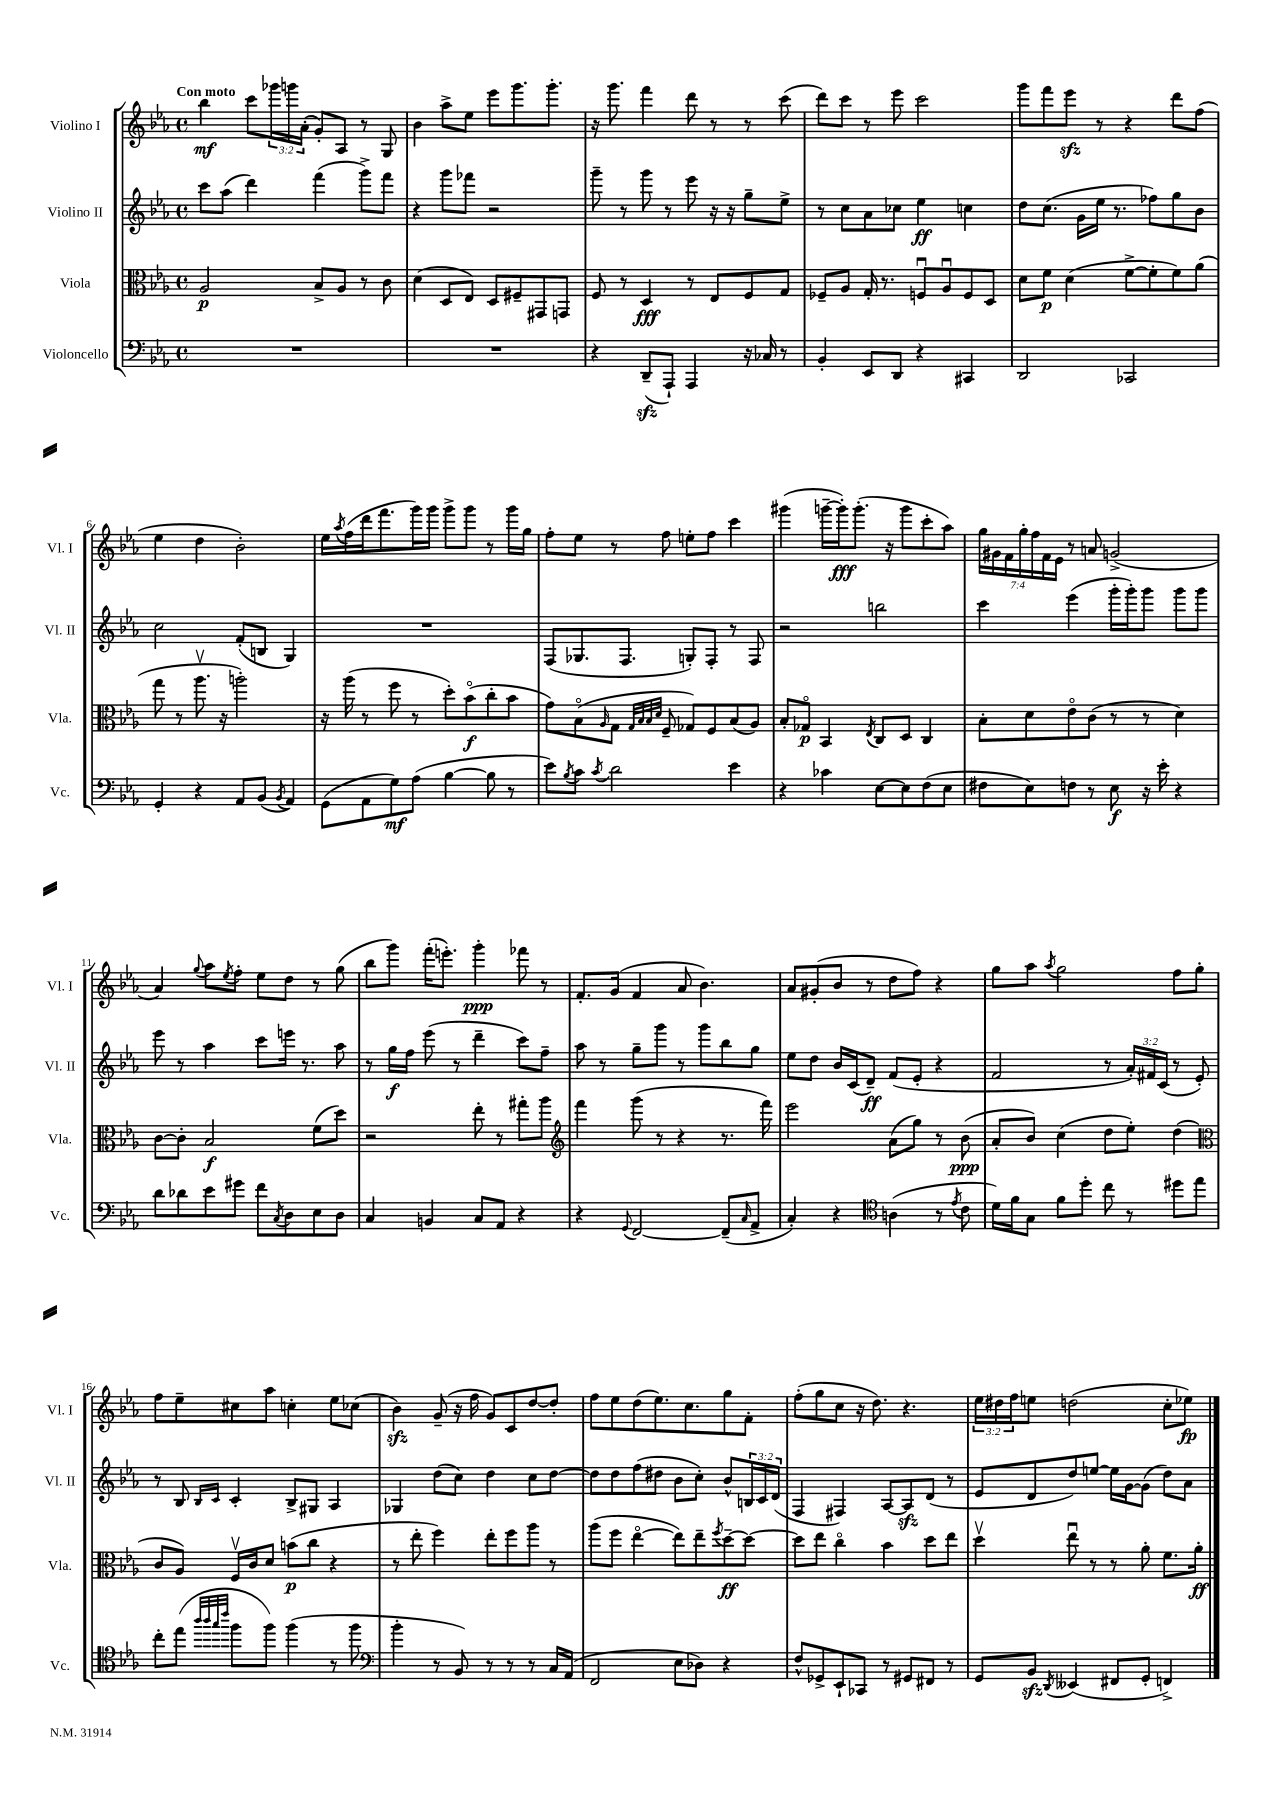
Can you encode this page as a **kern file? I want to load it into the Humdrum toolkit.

**kern	**kern	**kern	**kern
*staff4	*staff3	*staff2	*staff1
*clefF4	*clefC3	*clefG2	*clefG2
*k[b-e-a-]	*k[b-e-a-]	*k[b-e-a-]	*k[b-e-a-]
*M4/4	*M4/4	*M4/4	*M4/4
*met(c)	*met(c)	*met(c)	*met(c)
1r	2A-	8ccc	4bb-
.	.	(8aa-	.
.	.	4ddd)	8ccc
.	.	.	24ggg-
.	.	.	24ggg
.	.	.	(24a-'
.	8B-^	(4fff	8g')
.	8A-	.	8A-
.	8r	8ggg^)	8r
.	8c	8fff	8G
=	=	=	=
1r	(4d	4r	4b-
.	8D	8ggg	8aa-^
.	8E-)	8fff-	8ee-
.	8D	2r	8eee-
.	8F#~	.	8.ggg
.	8GG#	.	.
.	.	.	8.ggg'
.	8GG	.	.
=	=	=	=
4r	8F	8ggg~	16r
.	.	.	8.ggg
.	8r	8r	.
(8DD~	4D	8ggg	4fff
8AAA-`)	.	8r	.
4AAA-	8r	8eee-	8ddd
.	8E-	16r	8r
.	.	16r	.
16r	8F	8gg~	8r
16C-	.	.	.
8r	8G	8ee-^	(8ccc
=	=	=	=
4BB-'	8F-~	8r	8ddd)
.	8A-	8cc	8ccc
8EE-	16G'	8a-	8r
.	8.r	.	.
8DD	.	8cc-	8eee-
4r	8Fu	4ee-	2ccc
.	8A-u	.	.
4CC#	8F	4cc	.
.	8D	.	.
=	=	=	=
2DD	8d	8dd	8ggg
.	8f	(8.cc	8fff
.	(4d	.	8eee-
.	.	16g	.
.	.	16ee-	8r
.	.	8.r	.
2CC-	[8f^	.	4r
.	8f']	8ff-)	.
.	8f)	8gg	8ddd
.	(8a-	8b-	(8ff
=	=	=	=
4GG'	8gg	2cc	4ee-
.	8r	.	.
4r	8.aa-v	.	4dd
.	16r	.	.
8AA-	2aa')	(8f'	2b-')
(8BB-	.	8B	.
8qBB-	.	.	.
4AA-)	.	4G)	.
=	=	=	=
(8GG	16r	1r	16ee-
.	.	.	8qaa-
.	(16aa-	.	(16ff
8AA-	8r	.	16ddd
.	.	.	8.fff
8G)	8ff	.	.
(8A-	8r	.	16ggg)
.	.	.	16ggg
[4B-	8dd')	.	8ggg^
.	(8b-o	.	8ggg
8B-]	8cc'	.	8r
8r	8b-	.	16ggg
.	.	.	16gg
=	=	=	=
8e-)	8g)	(8F	8ff'
8qB-	.	.	.
8c	(8B-o	8.G-	8ee-
8qc	16qqA-	.	.
2d	8G	.	8r
.	.	8.F	.
.	32qqG	.	.
.	32qqB-	.	.
.	32qqB-	.	.
.	32qqd	.	.
.	8F~	.	8ff
.	8G-)	8G')	8ee'
.	8F	8F'	8ff
4e-	(8B-	8r	4ccc
.	8A-)	8F	.
=	=	=	=
4r	8B-'	2r	(4ggg#
.	8G-o	.	.
4c-	4BB-	.	[16ggg~
.	.	.	16ggg'])
.	.	.	(8.ggg'
.	8qE-	.	.
[8E-	8C	2bb	.
.	.	.	16r
8E-]	8D	.	8ggg
(8F	4C	.	8ccc'
8E-	.	.	8aa-)
=	=	=	=
8F#	8B-'	4ccc	28gg
.	.	.	28g#
.	.	.	28f
.	.	.	28gg'
8E-)	8d	.	.
.	.	.	28ff
.	.	.	28f
.	.	.	28e-
8F	8e-o	(4eee-	8r
8r	(8c	.	8a
8E-	8r	16ggg'	(2g^
.	.	16ggg')	.
16r	8r	8ggg	.
16e-'	.	.	.
4r	4d)	8ggg	.
.	.	8ggg	.
=	=	=	=
8d	[8c	8eee-	4a-)
8d-	8c']	8r	.
.	.	.	8qqgg
8e-	2B-	4aa-	8aa-
.	.	.	8qee-
8g#	.	.	8ff'
8f	.	8ccc	8ee-
8qC	.	.	.
8D	.	16eee	8dd
.	.	8.r	.
8E-	(8f	.	8r
8D	8dd)	8aa-	(8gg
=	=	=	=
4C	2r	8r	8bb-
.	.	16gg	8ggg)
.	.	16ff	.
4BB	.	(8eee-	(16fff'
.	.	.	8.eee')
.	.	8r	.
8C	8ee-'	4ddd~	4ggg'
8AA-	8r	.	.
4r	8gg#'	8ccc)	8fff-
.	8aa-	8ff~	8r
=	=	=	=
*	*clefG2	*	*
4r	4fff	8aa-	8.f'
.	.	8r	.
.	.	.	(16g
8qqGG	.	.	.
[2FF	(8ggg	8gg~	4f
.	8r	8ggg	.
.	4r	8r	8a-
.	.	8ggg	4.b-)
(8FF~]	8.r	8bb-	.
16qqC	.	.	.
8AA-^	.	8gg	.
.	16fff)	.	.
=	=	=	=
4C')	2eee-	8ee-	8a-
.	.	8dd	(8g#'
4r	.	16b-	8b-
.	.	(16c	.
.	.	8d~)	8r
*clefC4	*	*	*
(4A	(8a-	(8f	8dd
.	8gg)	8e-'	8ff)
8r	8r	4r	4r
8qe-	.	.	.
8c	(8b-	.	.
=	=	=	=
16d)	8a-'	2f	8gg
16f	.	.	.
8G	8b-)	.	8aa-
.	.	.	8qaa-
8f	(4cc	.	2gg
8dd'	.	.	.
8cc	8dd	8r	.
8r	8ee-')	24a-')	.
.	.	24f#	.
.	.	(24c	.
8dd#	(4dd	8r	8ff
8ee-	.	8e-')	8gg'
=	=	=	=
*	*clefC3	*	*
8cc'	8c	8r	8ff
(8ee-	8A-)	8B-	8ee-~
32qqaa-	.	.	.
32qqaa-	.	.	.
32qqgg	.	16qqB-	.
32qqccc	.	16qqc	.
8ff	16Fv	4c'	8cc#
.	16c	.	.
8ff)	8d	.	8aa-
(4ff	(8b	8B-^	4cc'
.	8cc	8G#	.
8r	4r	4A-	8ee-
8ff	.	.	(8cc-
=	=	=	=
*clefF4	*	*	*
4b-'	8r	4G-	4b-)
.	8ee-'	.	.
8r	4ff)	(8dd	(8g~
8BB-)	.	8cc)	16r
.	.	.	16ff
8r	8ee-'	4dd	8g)
8r	8ff	.	8c
8r	8aa-	8cc	[8dd
16C	8r	[8dd	8dd']
(16AA-	.	.	.
=	=	=	=
2FF	(8aa-	8dd]	8ff
.	8ff	8dd	8ee-
.	[4ee-o	(8ff	(8dd
.	.	8dd#	8.ee-)
8E-	8ee-])	8b-	.
.	.	.	8.cc
8D-)	8ee-~	8cc')	.
.	8qff	.	.
4r	[8dd~	8b-^^	8gg
.	8dd_	24B	8f'
.	.	24c	.
.	.	(24d	.
=	=	=	=
8F^^	8dd]	4F	(8ff'
8GG-^	8ee-	.	8gg
8EE-`	4cco	4F#)	8cc
8CC-	.	.	16r
.	.	.	8.dd)
8r	4b-	[8A-	.
8GG#	.	8A-]	4.r
8FF#	8dd	(8d	.
8r	8ee-	8r	.
=	=	=	=
8GG	4ddv	8e-	24ee-
.	.	.	24dd#
.	.	.	24ff
8BB-	.	8d	8ee
8qDD	.	.	.
(4EE--	8ee-u	8dd)	(2dd
.	8r	[8ee	.
8FF#	8r	16ee]	.
.	.	[16g	.
8GG'	8a-'	(8g]	.
4FF^)	8.f	8dd)	8cc'
.	.	8a-	8ee-)
.	16a-'	.	.
==	==	==	==
*-	*-	*-	*-
